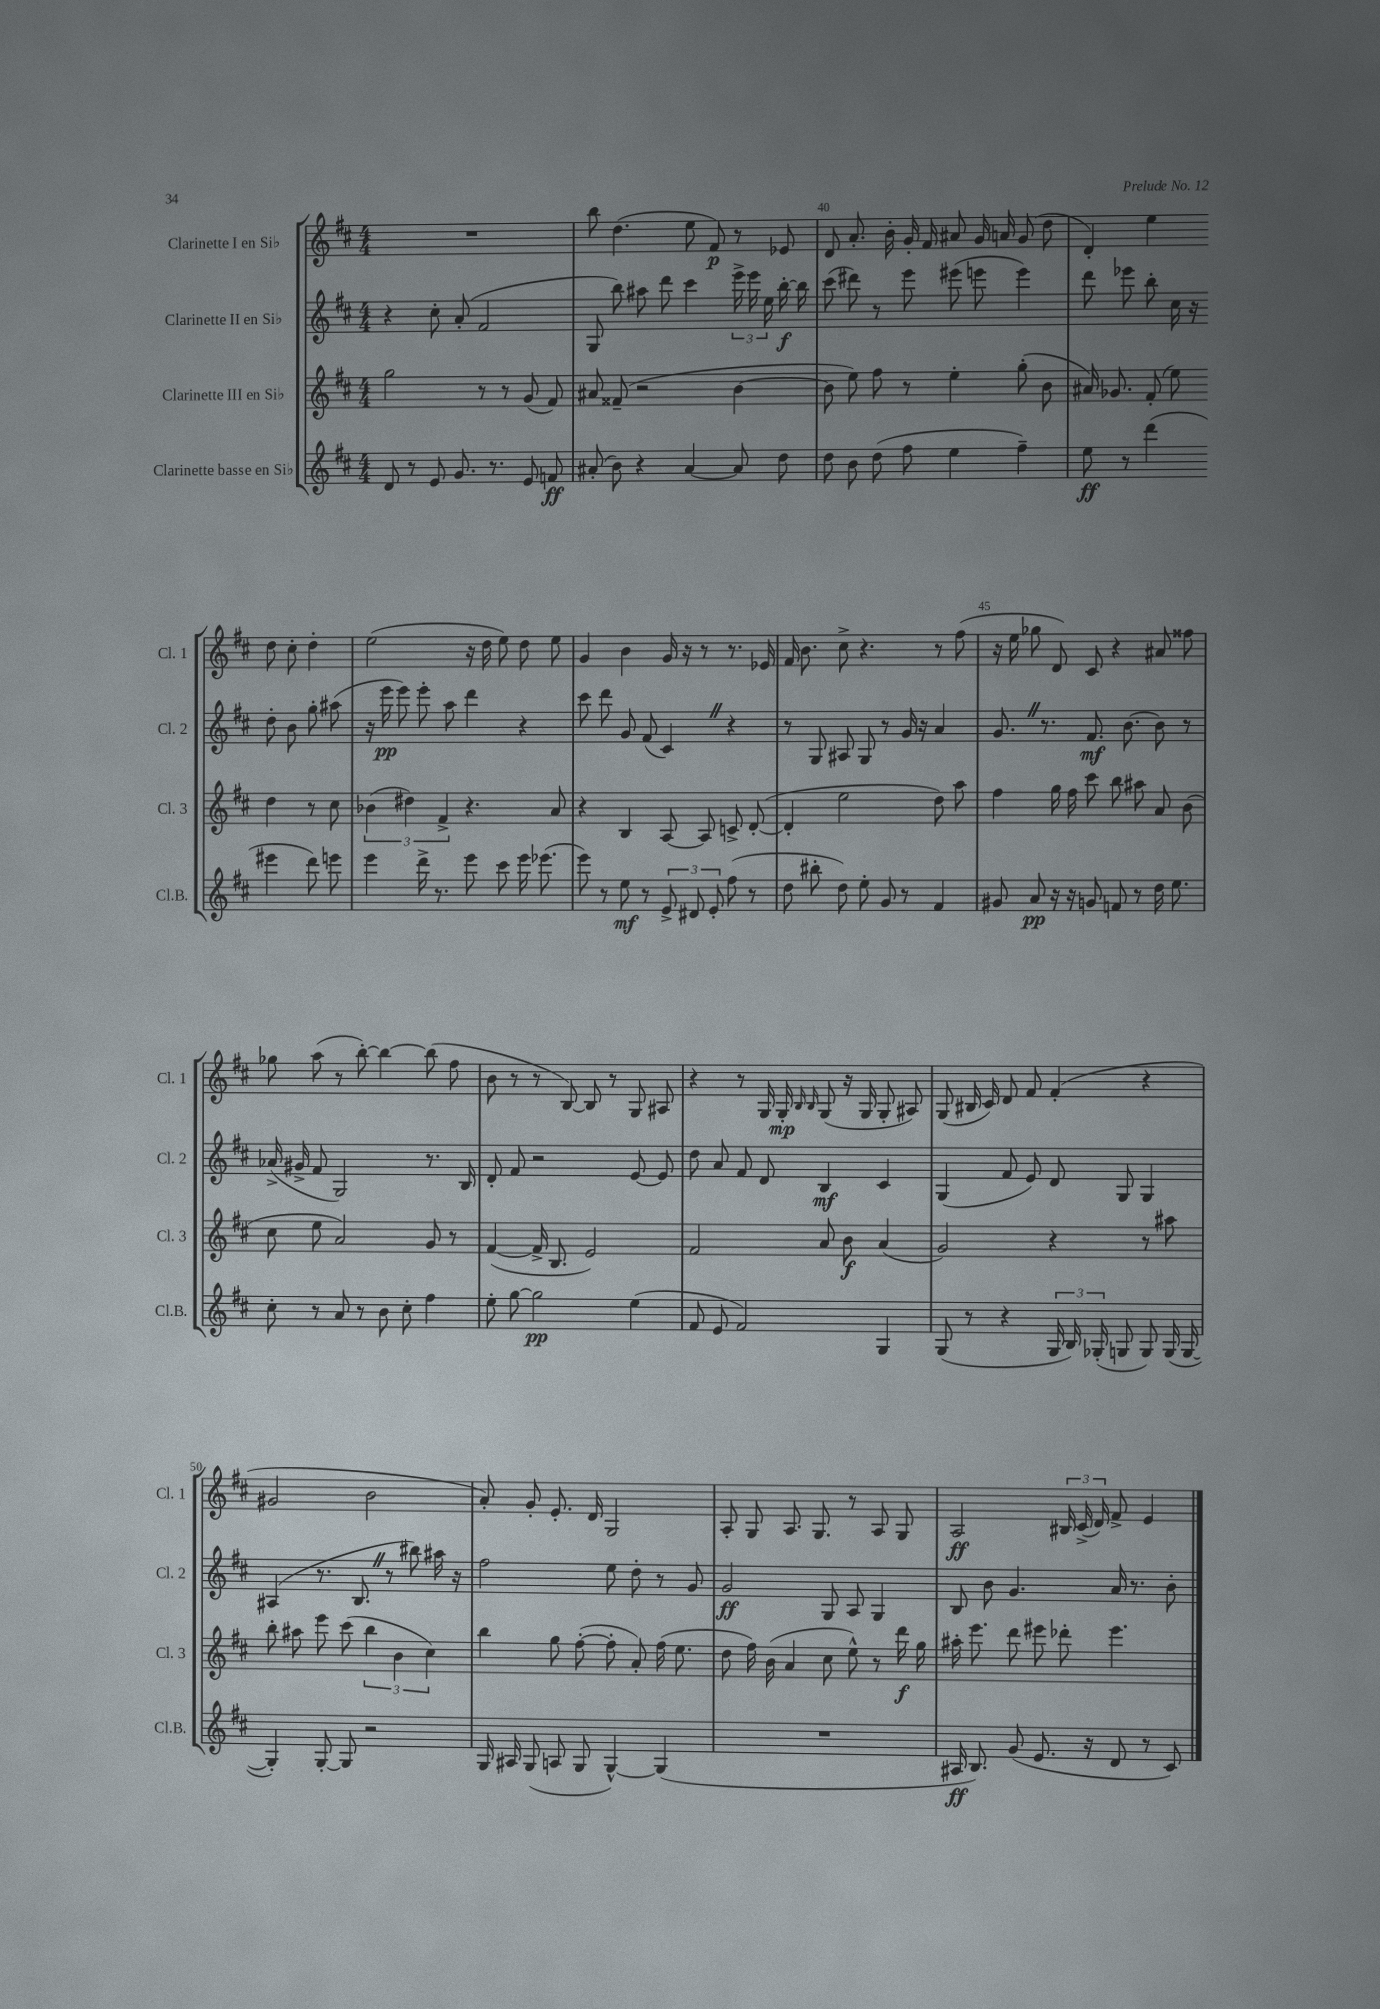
<<
\new StaffGroup <<
\new Staff = "s0" \with { instrumentName = "Clarinette I en Sib" shortInstrumentName = "Cl. 1" } {
    \clef treble \key d \major \numericTimeSignature \time 4/4
    \autoBeamOff R1 |
    b''8 d''4.( e''8 fis'8\p) r8 ees'8 |
    d'8 a'8.-. b'16-. g'16-. fis'16 ais'8 g'16 a'16 g'8( d''8 |
    d'4-.) e''4 d''8 cis''8-. d''4-. |
    e''2( r16 d''16 e''8) d''8 e''8 |
    g'4 b'4 g'16 r16 r8 r8. ees'16 |
    fis'16 b'8. cis''8-> r4. r8 fis''8( |
    r16 e''16 ges''8 d'8) cis'8 r4 ais'8 fisis''8 |
    ges''8 a''8( r8 b''8~-.) b''4~ b''8( fis''8 |
    b'8 r8 r8 b8~) b8 r8 g8 ais8 |
    r4 r8 g16 g16-.\mp \grace { b16 b16 } g8( r16 g16 g8-. ais8) |
    g8( bis16 cis'16) d'8 fis'8 fis'4-.( r4 |
    gis'2 b'2 |
    a'8-.) g'8-. e'8.-. d'16 g2 |
    a8-. g8 a8. g8. r8 a8 g8 |
    a2\ff \tuplet 3/2 { bis16 cis'16->( d'16) } fis'8-> e'4 \bar "|." |
}
\new Staff = "s1" \with { instrumentName = "Clarinette II en Sib" shortInstrumentName = "Cl. 2" } {
    \clef treble \key d \major \numericTimeSignature \time 4/4
    \autoBeamOff r4 cis''8-. a'8-.( fis'2 |
    g8 b''8) ais''8 d'''8 cis'''4 \tuplet 3/2 { e'''16-> e'''16 e''16 } b''16~-.\f b''16 |
    cis'''8( dis'''8) r8 e'''8 eis'''8( e'''8 e'''4) |
    d'''8 ees'''8 b''8-. cis''16 r16 d''8-. b'8 g''8-. ais''8( |
    r16 e'''16\pp e'''8) e'''8-. a''8 d'''4 r4 |
    cis'''8 d'''8 g'8 fis'8( cis'4) \once \override BreathingSign.text = \markup { \musicglyph "scripts.caesura.straight" } \breathe r4 |
    r8 g8 ais8 g8 r8 g'16 r16 a'4 |
    g'8. \once \override BreathingSign.text = \markup { \musicglyph "scripts.caesura.straight" } \breathe r8. fis'8.\mf b'8.~ b'8 r8 |
    aes'16->( gis'16-> fis'8 g2) r8. b16 |
    d'8-. fis'8 r2 e'8~ e'8 |
    d''8 a'8 fis'8 d'8 b4\mf cis'4 |
    g4( fis'8 e'8) d'8 g8 g4 |
    ais4( r8. b8. \once \override BreathingSign.text = \markup { \musicglyph "scripts.caesura.straight" } \breathe r8 bis''8) ais''16 r16 |
    fis''2 e''8 d''8-. r8 g'8 |
    g'2\ff g8 a8 g4 |
    b8 b'8 g'4. a'16 r8. b'8-. \bar "|." |
}
\new Staff = "s2" \with { instrumentName = "Clarinette III en Sib" shortInstrumentName = "Cl. 3" } {
    \clef treble \key d \major \numericTimeSignature \time 4/4
    \autoBeamOff g''2 r8 r8 g'8( fis'8) |
    ais'8 fisis'8--( r2 b'4~ |
    b'8 e''8) fis''8 r8 e''4-. g''8-.( b'8 |
    ais'16) ges'8. fis'8-.( e''8) d''4 r8 cis''8 |
    \tuplet 3/2 { bes'4( dis''4) fis'4-> } r4. a'8 |
    r4 b4 a8~ a8 c'8-> d'8~-.( |
    d'4-. e''2 d''8) a''8 |
    fis''4 g''16 fis''16 cis'''8 b''8 ais''8 a'8 b'8( |
    cis''8 e''8 a'2) g'8 r8 |
    fis'4~( fis'16-> b8. e'2) |
    fis'2 a'8 b'8\f a'4( |
    g'2) r4 r8 ais''8 |
    b''8-. ais''8 e'''8 cis'''8( \tuplet 3/2 { b''4 b'4 cis''4) } |
    b''4 g''8 fis''8~-.( fis''8-. a'8-.) fis''16( e''8. |
    d''8 fis''16) b'16( a'4 cis''8 e''8-^) r8 d'''16\f g''16 |
    ais''16-. e'''8. d'''8 eis'''8 des'''8-. eis'''4. \bar "|." |
}
\new Staff = "s3" \with { instrumentName = "Clarinette basse en Sib" shortInstrumentName = "Cl.B." } {
    \clef treble \key d \major \numericTimeSignature \time 4/4
    \autoBeamOff d'8 r8 e'8 g'8. r8. e'8 f'8\ff |
    ais'8-.( b'8) r4 ais'4~ ais'8 d''8 |
    d''8 b'8 d''8( fis''8 e''4 fis''4--) |
    e''8\ff r8 d'''4( eis'''4 d'''8) e'''8 |
    e'''4 d'''16-> r8. e'''8 cis'''8 e'''16 ees'''8.( |
    e'''8) r8 e''8\mf r8 \tuplet 3/2 { e'8-> dis'8 e'8-. } fis''8( r8 |
    d''8 bis''8-. d''8) e''8-. g'8 r8 fis'4 |
    gis'8 a'8\pp r16 r16 g'8 f'8 r8 d''16 e''8. |
    cis''8-. r8 a'8 r8 b'8 cis''8-. fis''4 |
    e''8-. g''8~ g''2\pp e''4( |
    fis'8 e'8 fis'2) g4 |
    g8( r8 r4 \tuplet 3/2 { g16 b16) ges16-.( } g8 g8) g16( g16~ |
    g4-.) g8~-. g8 r2 |
    g16 ais16 g8( a8 g8 g4~-^) g4( |
    R1 |
    ais16\ff b8.) g'8( e'8. r16 d'8 r8 cis'8) \bar "|." |
}
>>
>>
\layout { \context { \Score currentBarNumber = #38 \override BarNumber.break-visibility = ##(#f #t #t) barNumberVisibility = #(every-nth-bar-number-visible 5) } }
